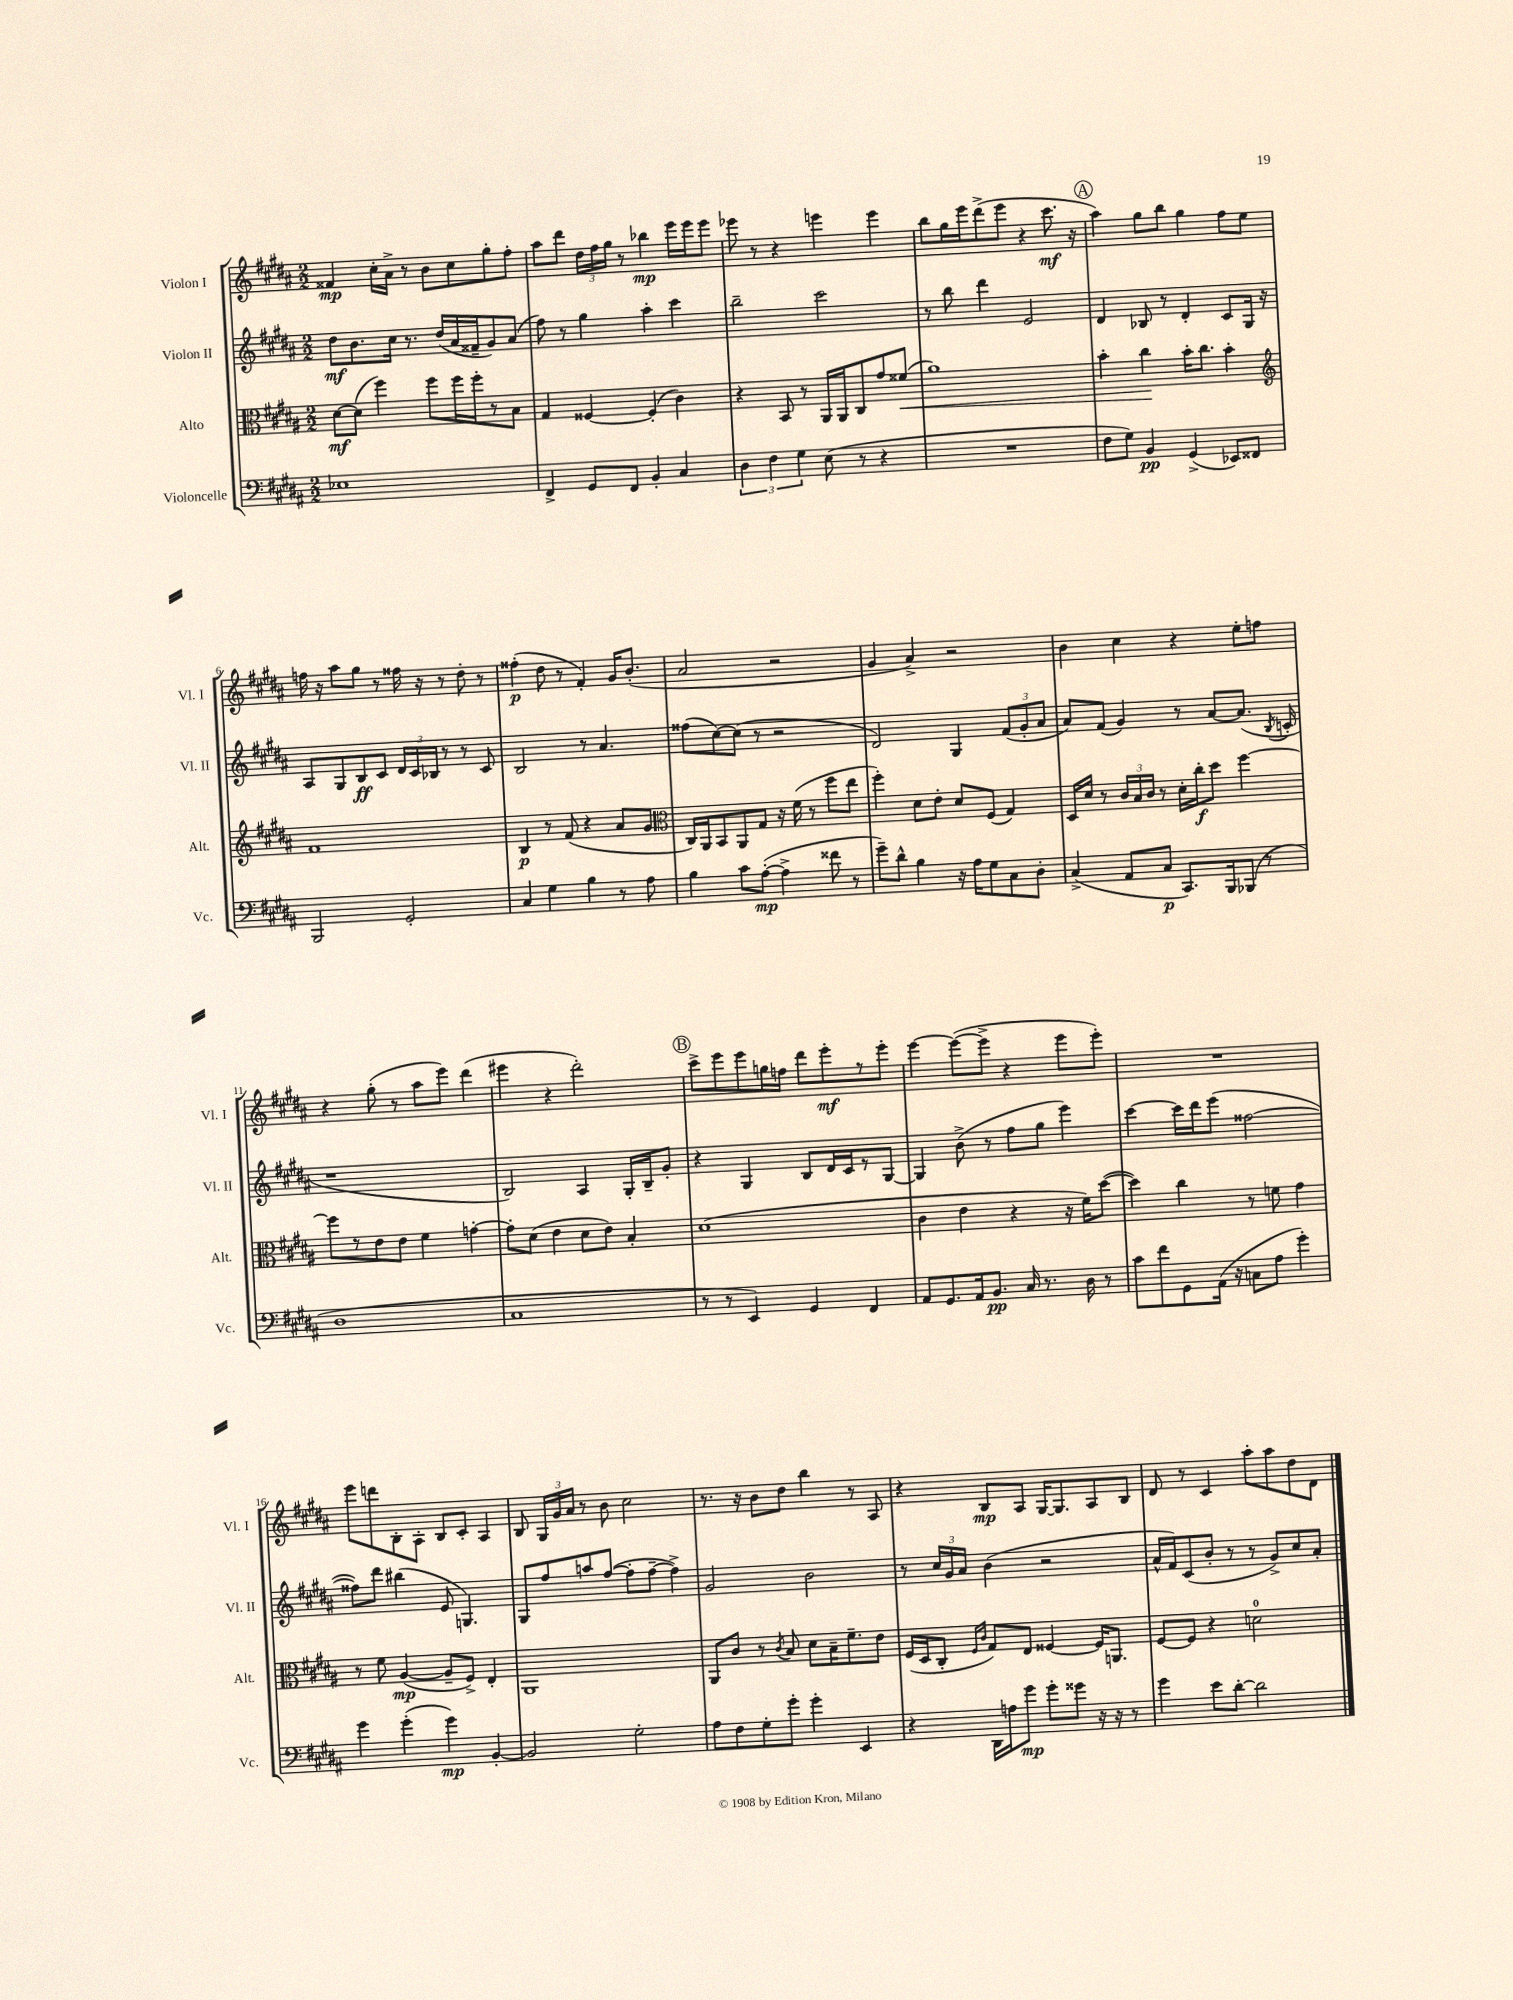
<<
\new StaffGroup <<
\new Staff = "s0" \with { instrumentName = "Violon I" shortInstrumentName = "Vl. I" } {
    \clef treble \key b \major \numericTimeSignature \time 2/2
    \autoBeamOff fisis'4\mp cis''16[-. ais'16]-> r8 b'8[ cis''8 gis''8-. fis''8]-. |
    ais''8[ dis'''8] \tuplet 3/2 { dis''16[ fis''16 gis''16] } r8 bes''4\mp e'''16[ e'''16 e'''8] |
    ees'''8 r8 r4 e'''4 e'''4 |
    b''8[ gis''16 e'''16 dis'''8->( e'''8] r4 cis'''8.\mf r16 |
    \mark \markup { \circle "A" } ais''4) gis''8[ b''8] gis''4 fis''8[ e''8] |
    f''16 r16 ais''8[ gis''8] r8 fisis''16 r16 r8 dis''8-. r8 |
    fisis''4-.\p( dis''8 r8 fis'4-.) gis'16[ b'8.]-.( |
    ais'2 r2 |
    gis'4 ais'4->) r2 |
    b'4 cis''4 r4 e''8[-. f''8] |
    r4 gis''8-.( r8 ais''8[ e'''8]) dis'''4( |
    eis'''4 r4 dis'''2-.) |
    \mark \markup { \circle "B" } cis'''8[-> e'''8 e'''8 g''16 f''16] dis'''8[ e'''8-.\mf r8 e'''8]-. |
    e'''4~ e'''8[~( e'''8]-> r4 e'''8[ e'''8]-.) |
    R1 |
    e'''8[ d'''8 b8-. ais8]-. b8[ cis'8]-. ais4 |
    b8 \tuplet 3/2 { gis16[ gis'16 ais'16] } r8 b'8 cis''2 |
    r8. r16 b'8[ dis''8] b''4 r8 ais8 |
    r4 b8[\mp ais8] gis16[~ gis8. ais8 b8] |
    dis'8 r8 cis'4 ais''8[-. ais''8 dis''8 dis'8] \bar "|." |
}
\new Staff = "s1" \with { instrumentName = "Violon II" shortInstrumentName = "Vl. II" } {
    \clef treble \key b \major \numericTimeSignature \time 2/2
    \autoBeamOff dis''8[\mf b'8. cis''16] r8. dis''16[( ais'16 fisis'16-- gis'8) ais'8]( |
    fis''8) r8 gis''4 ais''4-. cis'''4 |
    b''2-- cis'''2 |
    r8 b''8 dis'''4 e'2 |
    \mark \markup { \circle "A" } dis'4 bes8 r8 dis'4-. cis'8[ gis16] r16 |
    ais8[ gis8 b8\ff cis'8] \tuplet 3/2 { dis'16[ cis'16 bes16] } r8 r8 cis'8 |
    b2 r8 ais'4. |
    fisis''8[( cis''8~) cis''8]( r8 r2 |
    dis'2) gis4 \tuplet 3/2 { fis'8[( gis'8-. ais'8] } |
    ais'8[) fis'8]( gis'4) r8 ais'8[~ ais'8.]( \acciaccatura { b8 } c'16-. |
    r1 |
    b2) ais4 gis16[-. b16-- gis'8]-. |
    \mark \markup { \circle "B" } r4 gis4 b8[ dis'16 cis'16 r8 gis8]~ |
    gis4 b'8->( r8 fis''8[ gis''8] e'''4) |
    cis'''4~ cis'''16[ dis'''16 e'''8]( fisis''2~ |
    fisis''8[) dis'''8] bis''4( e'8 g4.) |
    gis8[ fis''8 a''8 fis''8]~( fis''8[-. fis''8]~-- fis''4->) |
    gis'2 b'2 |
    r8 \tuplet 3/2 { cis''16[ gis'16 ais'16] } b'4( r2 |
    ais'16[-^ fis'16) cis'8( b'8]-. r8 r8 gis'8[->) cis''8 ais'8]-. \bar "|." |
}
\new Staff = "s2" \with { instrumentName = "Alto" shortInstrumentName = "Alt." } {
    \clef alto \key b \major \numericTimeSignature \time 2/2
    \autoBeamOff dis'8[~\mf dis'8]( fis''4) fis''8[ fis''16 fis''16-. r8 b8] |
    gis4 fisis4~ fisis4-.( cis'4) |
    r4 b,8 r8 ais,16[ ais,16 cis8 gis'8 fisis'8]\<( |
    ais'1) |
    \mark \markup { \circle "A" } b'4-. cis''4\! b'16[-. cis''8.] b'4-. |
    \clef treble fis'1 |
    b4\p r8 fis'8( r4 ais'8[ gis'8] |
    \clef alto cis16[) ais,16 b,8 ais,8 gis8] r16 fis'16( r8 fis''8[ e''8] |
    fis''4-.) dis'8[ e'8]-. dis'8[ fis8]( gis4) |
    dis16[ dis'16] r8 \tuplet 3/2 { cis'16[ b16 cis'16] } r8 dis'16[-. cis''16-.\f dis''8] fis''4~ |
    fis''8[ r8 e'8 e'8] fis'4 g'4~-. |
    g'8[-. dis'8]( e'4 dis'8[ e'8]) b4-. |
    \mark \markup { \circle "B" } dis'1( |
    cis'4 e'4 r4 r16 fis'16[) dis''8]~( |
    dis''4) cis''4 r8 f'8 gis'4 |
    r8 fis'8 ais4~\mp( ais8[-- fis8]->) e4-. |
    ais,1 |
    ais,8[ cis'8] r8 \acciaccatura { cis'8 } b8 dis'8[ b16-- fis'8.-- e'8] |
    fis16[( dis16 cis8]-. \grace { fis16[ cis'16] } gis8[) e8] fisis4~ fisis16[ a,8.] |
    fis8[~ fis8] r4 d'2-0 \bar "|." |
}
\new Staff = "s3" \with { instrumentName = "Violoncelle" shortInstrumentName = "Vc." } {
    \clef bass \key b \major \numericTimeSignature \time 2/2
    \autoBeamOff ees1 |
    fis,4-> gis,8[ fis,8] b,4-. cis4 |
    \tuplet 3/2 { dis4 fis4 gis4 } e8( r8 r4 |
    R1 |
    \mark \markup { \circle "A" } fis8[ gis8]) b,4\pp gis,4->( ees,8[) fisis,8] |
    b,,2 gis,2-. |
    cis4 gis4 b4 r8 ais8 |
    b4 cis'8[ ais8]~-.\mp( ais4-> fisis'8 r8 |
    gis'8[--) dis'8]-^ b4 r16 ais16[ gis8 cis8 dis8]-. |
    cis4->( ais,8[ cis8]\p cis,8.[) b,,16 bes,,8]( r8 |
    dis1 |
    cis1 |
    \mark \markup { \circle "B" } r8 r8 e,4) gis,4 fis,4 |
    ais,8[ gis,8. ais,16 b,8.]\pp cis16 r8. dis16 r8 |
    cis'8[ fis'8 gis,8 ais,16]( r16 c8[ ais8] gis'4-.) |
    gis'4 gis'4-.( gis'4\mp) b,4~-. |
    b,2 gis2-. |
    ais8[ fis8 gis8-. gis'8]-. gis'4-. e,4 |
    r4 dis,16[ a16 gis'8]\mp gis'8[-. gisis'8] r16 r16 r8 |
    gis'4 e'8[ dis'8]~-. dis'2 \bar "|." |
}
>>
>>
